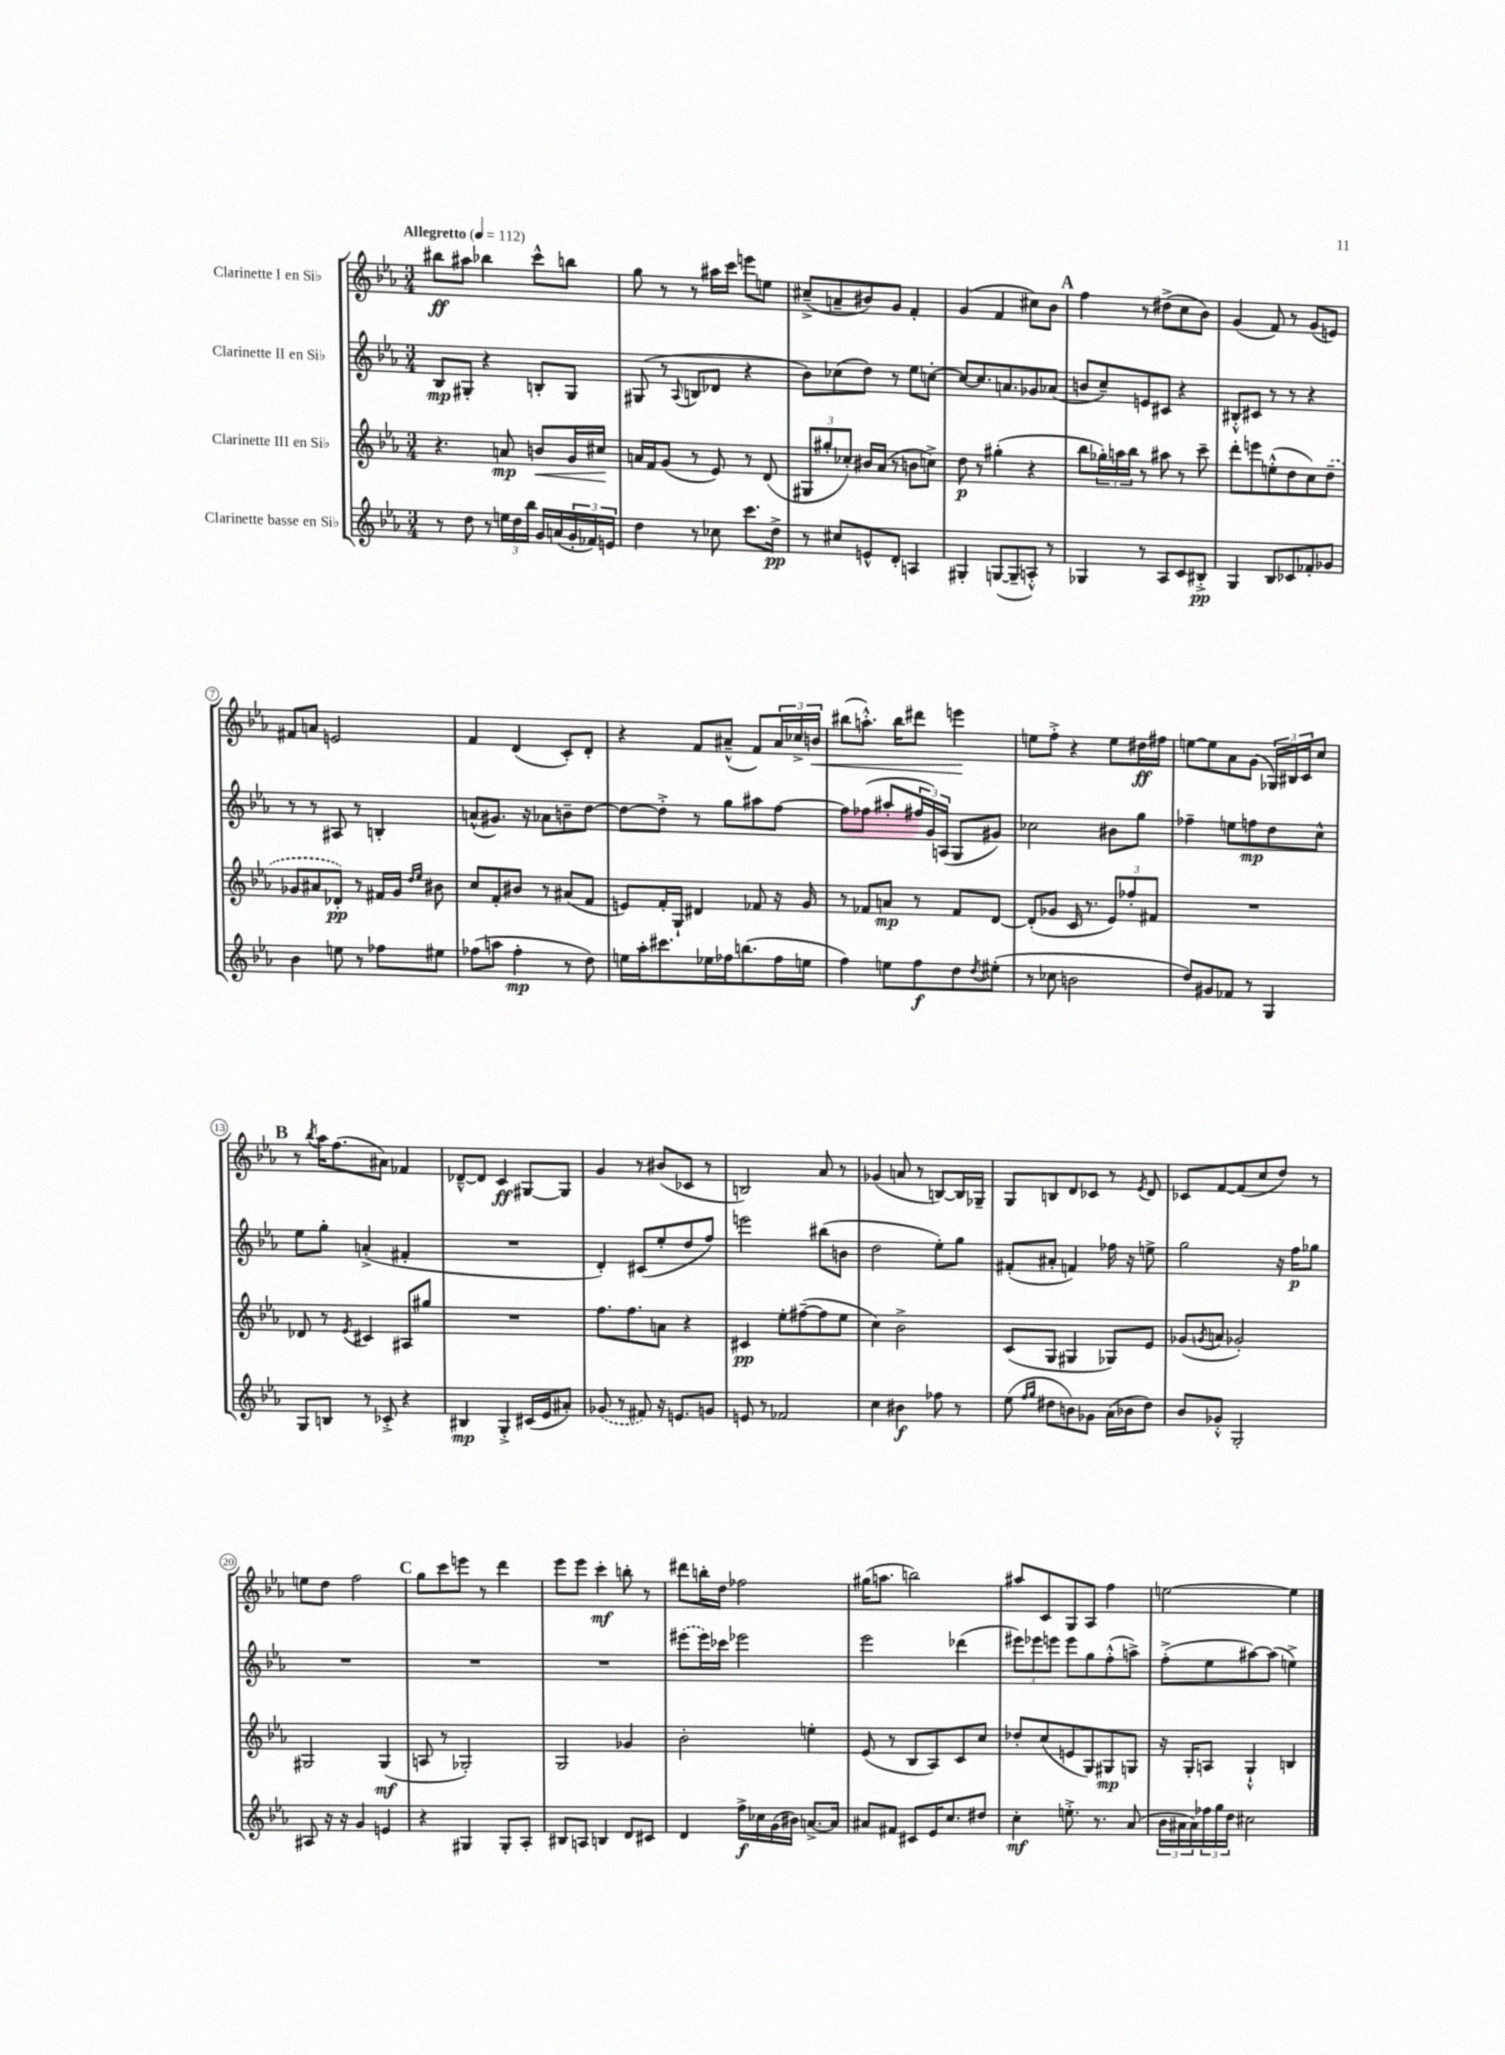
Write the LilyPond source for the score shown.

<<
\new StaffGroup <<
\new Staff = "s0" \with { instrumentName = "Clarinette I en Sib" } {
    \clef treble \key ees \major \numericTimeSignature \time 3/4 \tempo "Allegretto" 4 = 112
    bis''8\ff ais''8 bes''4 c'''8-^ b''8 |
    g''8 r8 r8 ais''16 c'''16 e'''8 e''8 |
    cis''8--->( a'8-- bis'8) g'8 f'4-. |
    g'4( f'4 cis''8) bes'8 |
    \mark \markup { \bold "A" } f''4 r8 dis''8->( c''8 bes'8) |
    g'4( f'8) r8 g'8( e'8) |
    fis'8 a'8 e'2 |
    f'4 d'4( c'8-.) d'8-. |
    r4 f'8 ais'8---^( f'8) \tuplet 3/2 { ais'16 ces''16-> b'16\< } |
    bis''8( a''8.-.-^) bis''16 dis'''8 e'''4\! |
    e''8 f''8-.-> r4 e''8 dis''16\ff fis''16 |
    e''8~ e''8 aes'8 g'8( \tuplet 3/2 { ges16) bis16 c'16 } c''8 |
    \mark \markup { \bold "B" } r8 \acciaccatura { bes''8 } aes''16 f''8.( ais'8) fes'4 |
    des'8~---^ des'8 c'4\ff gis8~ gis8 |
    g'4 r8 bis'8( ces'8 r8 |
    b2) aes'8 r8 |
    ges'4( a'8 r8 b8~) b16 ges16-- |
    g8 b8 d'8 ces'8 r8 \acciaccatura { ees'8 } d'8 |
    ces'8 f'8~ f'8( c''8 d''8) r8 |
    e''8 d''8 f''2 |
    \mark \markup { \bold "C" } g''8 c'''8 e'''8 r8 d'''4 |
    ees'''8 ees'''8 c'''4-.\mf b''8-. r8 |
    dis'''8 b''16-. d''16 fes''2 |
    gis''16( a''8. b''2) |
    ais''8 c'8 g8 aes8 f''4 |
    e''2~ e''4 \bar "|." |
}
\new Staff = "s1" \with { instrumentName = "Clarinette II en Sib" } {
    \clef treble \key ees \major \numericTimeSignature \time 3/4
    bes8\mp gis8-. r4 b8-. gis8 |
    gis8( r8 \appoggiatura { aes8 } b8 des'8 r4 |
    bes'8) ces''8( d''8) r8 ees''8 c''8~-. |
    c''8~ c''8. a'8. ges'8 aes'8( |
    \mark \markup { \bold "A" } b'8 c''8--) e'8 cis'8 r4 |
    bis8-.-^ cis'8 r8 r8 r4 |
    r8 r8 ais8 r8 b4-. |
    a'8-^( gis'8.) r16 aes'8 b'8-- d''8~ |
    d''8~ d''8-.-> r8 g''8 ais''8 f''8~ |
    f''8 fes''8( ais''8-. \tuplet 3/2 { fis''16 g'16) a16( } g8 gis'8) |
    ces''2 bis'8 g''8 |
    fes''4-- e''8 f''8\mp d''8 c''8-^ |
    \mark \markup { \bold "B" } ees''8 g''8-. a'4-.->( fis'4-. |
    R2. |
    d'4-.) cis'8( ees''8-. d''8 f''8) |
    e'''2 bis''8( b'8 |
    d''2 ees''8-.) g''8 |
    fis'8-.( ais'8-. f'4) fes''16 r16 e''8-> |
    g''2 r16 f''16\p ges''8 |
    R2. |
    \mark \markup { \bold "C" } R2. |
    R2. |
    \once \slurDashed eis'''8( eis'''16) ces'''16 ees'''2 |
    ees'''2 des'''4( |
    \tuplet 3/2 { eis'''8) ees'''8 e'''8 } e'''8 g''8 f''8-.-^( a''8->) |
    f''8-.->( ees''8 ais''8~) ais''8( e''4->) \bar "|." |
}
\new Staff = "s2" \with { instrumentName = "Clarinette III en Sib" } {
    \clef treble \key ees \major \numericTimeSignature \time 3/4
    r4. a'8\mp b'8\< g'16 cis''16\! |
    a'16 f'16 g'8( r8 ees'8) r8 d'8( |
    \tuplet 3/2 { gis8 gis''8-. ces''8-.) } bis'16 aes'16( r8 b'8 c''8->) |
    d''8\p r8 gis''4-.( r4 |
    \mark \markup { \bold "A" } bes''8 \tuplet 3/2 { ges''16-.) a''16 bes''16 } r8 ais''8 r8 c'''8-- |
    d'''8-. e'''8 e''8-.-^( d''8 c''8) \once \slurDashed d''8--( |
    ges'8 ais'8 des'8-.\pp) r8 fis'16 ges'16 \grace { d''16 ees''16 } bis'8 |
    c''8 f'8-. bis'8 r8 ais'8( f'8 |
    e'8) f'16-. g16-! dis'4 fes'8 r16 g'16 |
    r8 fes'8 a'8\mp r8 fes'8 d'8~ |
    d'8-.( ges'8 c'16 r8. \tuplet 3/2 { ees'8) fes''8-. fis'8 } |
    R2. |
    \mark \markup { \bold "B" } des'8 r8 \acciaccatura { ees'8 } cis'4 ais8 gis''8 |
    R2. |
    f''8. f''8. a'8 r4 |
    cis'4\pp ees''8-. fis''8~--( fis''8 ees''8 |
    c''4) bes'2-> |
    c'8( g8 gis4 ges8) ees'8 |
    ges'8( \acciaccatura { g'8 } a'8 ges'2-.) |
    gis2 gis4\mf( |
    \mark \markup { \bold "C" } a8 r8 ges2-.) |
    g2 ges'4 |
    bes'2-. e''4-. |
    ees'8( r8 bes8 aes8) c'8 c''8 |
    des''8-. c''8( e'8 g8) gis8\mp g8 |
    r16 g16-. a8 g4-!-^ b4 \bar "|." |
}
\new Staff = "s3" \with { instrumentName = "Clarinette basse en Sib" } {
    \clef treble \key ees \major \numericTimeSignature \time 3/4
    r8 d''8 r8 \tuplet 3/2 { e''16 d''16 bes''16 } g'16 a'16( \tuplet 3/2 { g'16-. fes'16) e'16 } |
    d''4 r8 ces''8 c'''8. d''16->\pp |
    r8 cis''8 e'8-^ d'8-. a4 |
    gis4-. g8~( g8-- a8-.-^) r8 |
    \mark \markup { \bold "A" } ges4 r8 aes8 c'8 bis8-.->\pp |
    g4 bes8 ces'8 fes'8-. ges'8 |
    bes'4 e''8 r8 fes''8 eis''8 |
    fes''8( a''8 fes''4-.\mp r8 d''8) |
    e''16 aes''16-. cis'''8. ees''16 fes''16 b''8.( fes''16 e''16 |
    f''4) e''8 f''8\f d''8 \acciaccatura { d''8 } eis''8-.( |
    r8 ces''8 b'2 |
    d''8) gis'8 fes'8 r8 g4 |
    \mark \markup { \bold "B" } g8 b8 r8 ces'8-.-> r4 |
    bis4\mp g4-.-> cis'16( ees'16 ais'8-.) |
    \once \slurDashed ges'8( r8 fis'8) r16 e'8. g'8 |
    e'8 r8 fes'2 |
    c''4 bis'4\f fes''8 r8 |
    ees''8( \grace { f''16 g''16 } dis''8 b'8) ges'8 aes'16( bes'16 dis''8) |
    bes'8 ges'8-.-^ g2-. |
    ais8 r16 r16 g'4 e'4 |
    \mark \markup { \bold "C" } r4 gis4 gis8-. aes8-. |
    bis8 a8 b4 d'8 cis'8 |
    d'4 f''16->\f ces''16 g'16( bis'16) a'8.~-> a'16 |
    ais'8 fis'8 cis'8 ees'16 c''8. dis''8 |
    c''4-.\mf e''8.-.-> r8. aes'8( |
    \tuplet 3/2 { bes'16 ais'16 ais'16) } \tuplet 3/2 { fes''16 g''16 d''16 } cis''2 \bar "|." |
}
>>
>>
\layout { \context { \Score \override BarNumber.stencil = #(make-stencil-circler 0.1 0.3 ly:text-interface::print) } }
